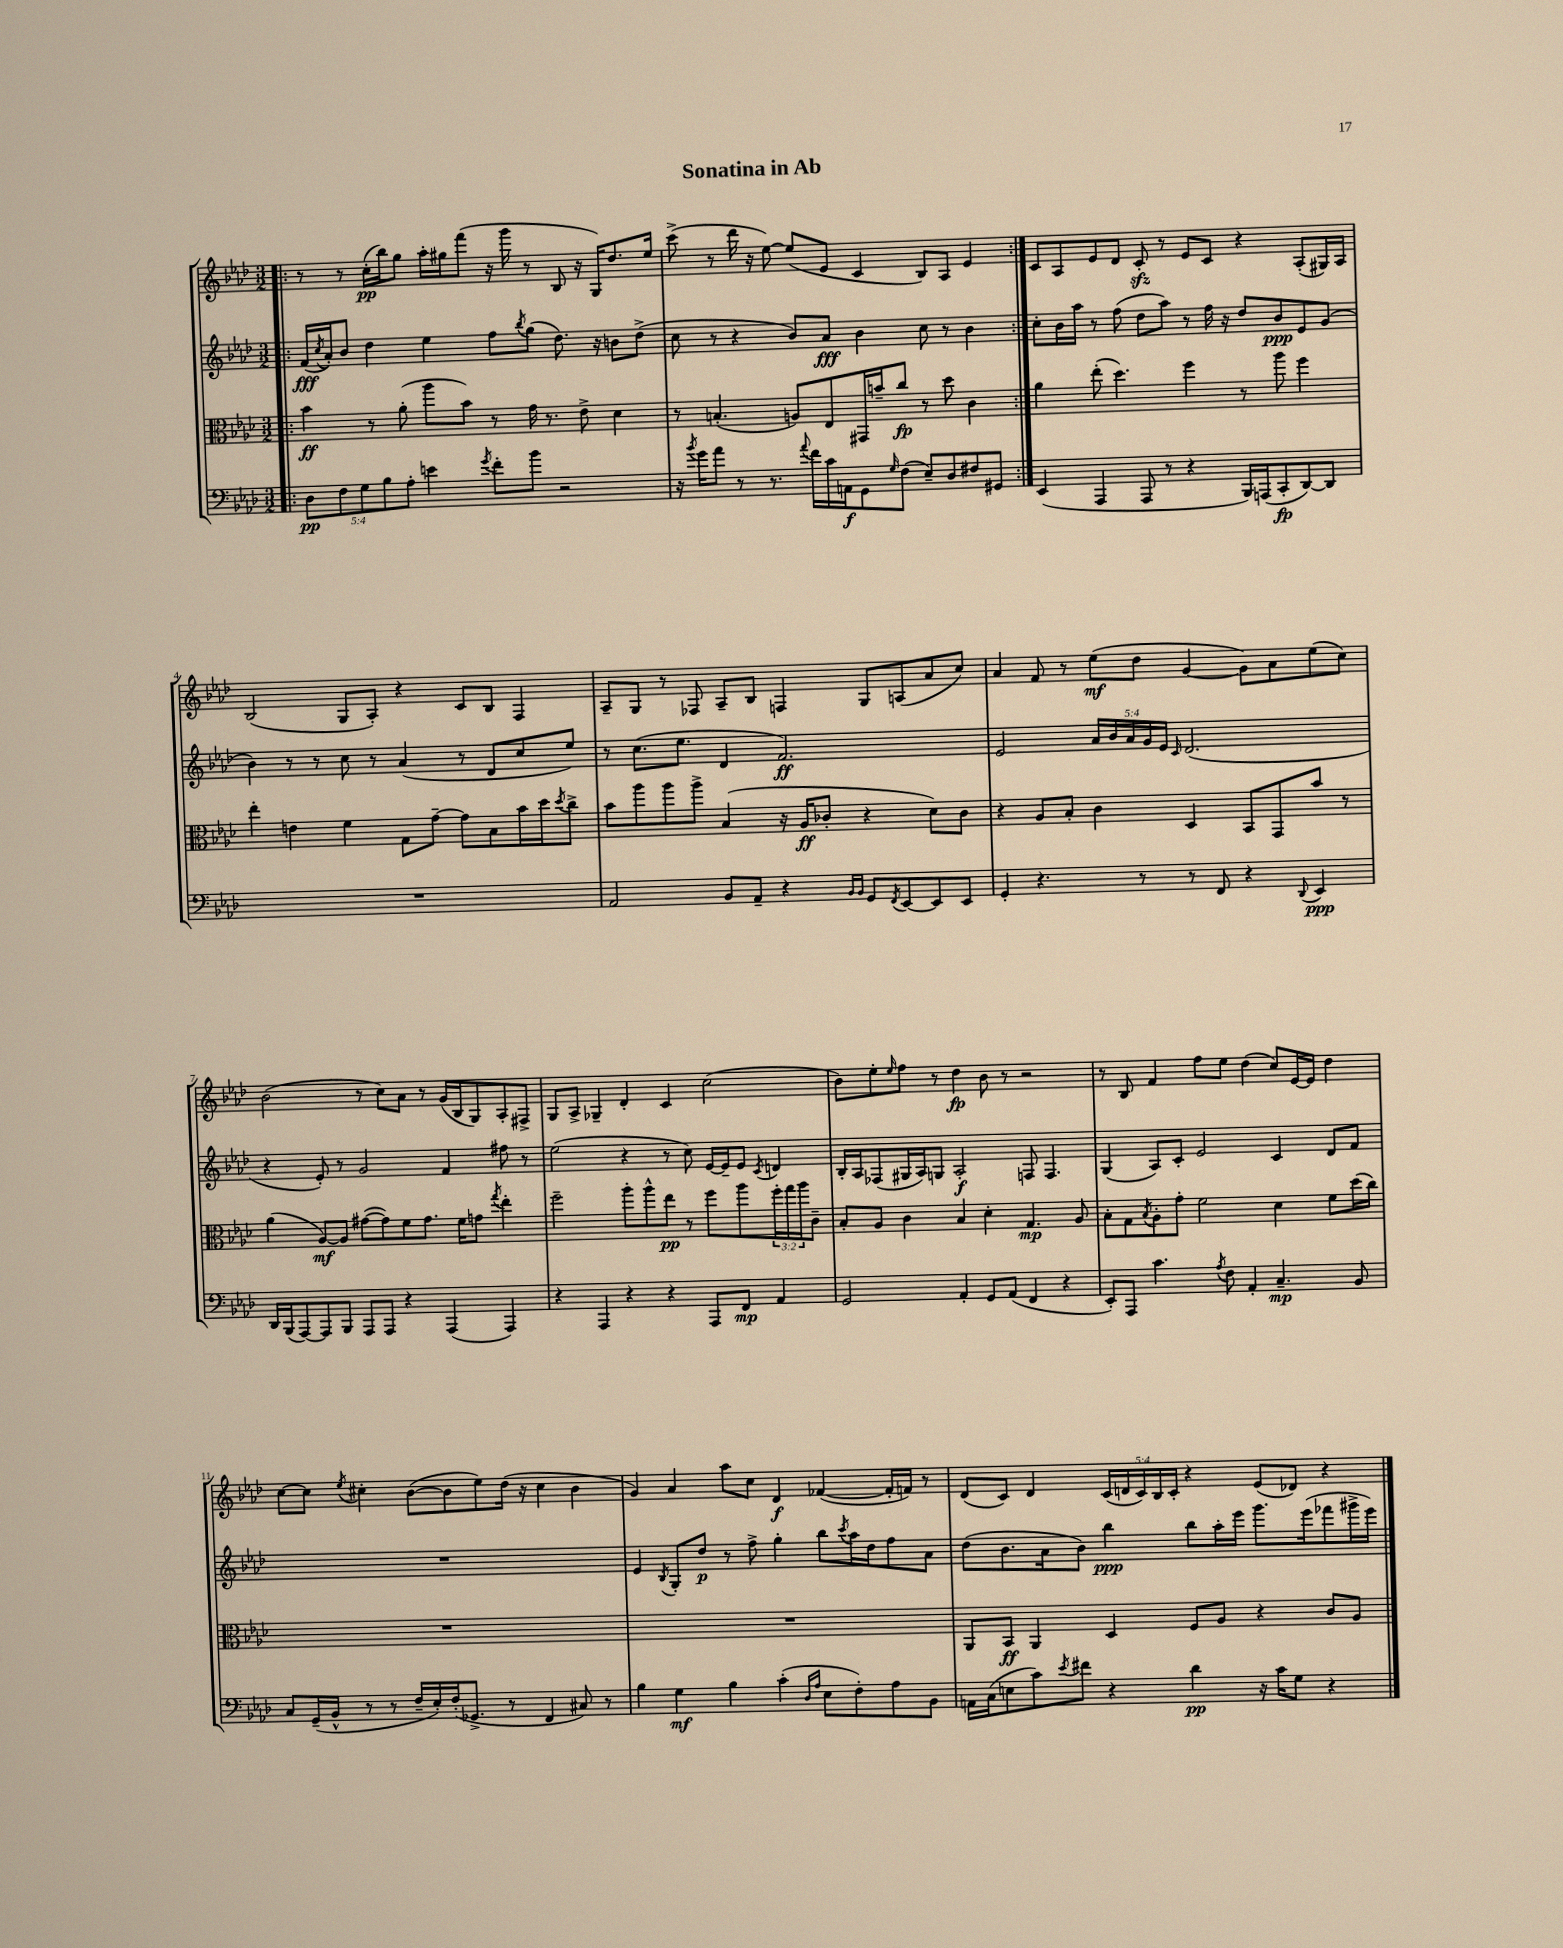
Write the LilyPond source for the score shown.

\header { title = "Sonatina in Ab" }
<<
\new StaffGroup <<
\new Staff = "s0" {
    \clef treble \key aes \major \numericTimeSignature \time 3/2 \override Staff.TupletNumber.text = #tuplet-number::calc-fraction-text
    \repeat volta 2 { \bar ".|:" r8 r8 c''16-.\pp( bes''16) g''8 aes''16-. gis''16 f'''8( r16 g'''16 r8 bes8 r16 g16) des''8. ees''16 |
    c'''8->( r8 des'''16 r16 ees''8~) ees''8( ees'8 c'4 bes8) aes8 ees'4 | }
    c'8 aes8 ees'8 des'8 c'8-.\sfz r8 ees'8 c'8 r4 aes8-.( gis16) aes16 |
    bes2( g8 aes8-.) r4 c'8 bes8 f4 |
    aes8-- g8 r8 fes8 aes8-- bes8 f4 g8 a8( aes'8 c''8) |
    aes'4 f'8 r8 ees''8\mf( des''8 g'4~ g'8) aes'8 ees''8( c''8) |
    bes'2( r8 c''8) aes'8 r8 g'16( bes16 g8) aes8-. fis8-> |
    g8 aes8-> ges4-- des'4-. c'4 c''2( |
    bes'8) ees''8-. \grace { ees''16 } f''8 r8 des''4\fp bes'8 r8 r2 |
    r8 bes8 f'4 f''8 ees''8 des''4( c''8) ees'16~ ees'16 des''4 |
    c''8~ c''8 \acciaccatura { ees''8 } cis''4-. bes'8~( bes'8 ees''8) des''16( r16 cis''4 bes'4 |
    g'4) aes'4 aes''8 c''8 des'4\f fes'4~( fes'16-. f'16) r8 |
    des'8( c'8) des'4 \tuplet 5/4 { c'16( d'16 c'16) bes16 c'16-. } r4 ees'8( des'8) r4 \bar "|." |
}
\new Staff = "s1" {
    \clef treble \key aes \major \numericTimeSignature \time 3/2 \override Staff.TupletNumber.text = #tuplet-number::calc-fraction-text
    \repeat volta 2 { \bar ".|:" f'16\fff( \acciaccatura { c''8 } aes'16-.) bes'8 des''4 ees''4 f''8 \acciaccatura { bes''8 } g''8( des''8.) r16 b'8 des''8->( |
    c''8 r8 r4 bes'8) aes'8\fff bes'4 c''8 r8 bes'4 | }
    c''8-. bes'16 aes''16 r8 f''8( des''8 aes''8) r8 f''16 r16 des''8 bes'8\ppp ees'8 g'8( |
    bes'4) r8 r8 c''8 r8 aes'4( r8 des'8 c''8 ees''8) |
    r8 c''8.( ees''8. des'4 f'2.\ff) |
    ees'2 \tuplet 5/4 { aes'16 bes'16 aes'16 g'16 ees'16 } \grace { c'16 } des'2.( |
    r4 ees'8-.) r8 g'2 f'4 fis''8 r8 |
    ees''2( r4 r8 c''8) ees'16~ ees'16-- ees'8 \acciaccatura { c'8 } d'4 |
    bes16-. aes16 fes8( gis16 aes16) g8 aes2-.\f f8 f4. |
    g4( aes8) c'8-. ees'2 c'4 des'8 f'8 |
    R1. |
    ees'4 \acciaccatura { bes8 } g8-. des''8\p r8 f''8-> g''4-. bes''8 \acciaccatura { c'''8 } aes''16 des''16 f''8 aes'8 |
    des''8( bes'8. aes'16 bes'8) bes''4\ppp bes''8 aes''16-. ees'''16 g'''8. ees'''16( fes'''8 gis'''16-> ees'''16) \bar "|." |
}
\new Staff = "s2" {
    \clef alto \key aes \major \numericTimeSignature \time 3/2 \override Staff.TupletNumber.text = #tuplet-number::calc-fraction-text
    \repeat volta 2 { \bar ".|:" bes'4\ff r8 aes'8-.( aes''8 bes'8) r8 g'16 r8. ees'8-> des'4 |
    r8 b4.-.( a8) ees8 gis,16 b'16-- c''8\fp r8 des''8 c'4 | }
    aes'4 ees''8-.( des''4.) f''4 r8 aes''8 f''4 |
    ees''4-. e'4 f'4 g8 g'8~-- g'8 bes8 bes'16 des''16 \acciaccatura { des''8 } c''8-> |
    bes'8 aes''8 aes''8 aes''8-> bes4( r16 aes16\ff ces'8-. r4 des'8) ces'8 |
    r4 aes8 bes8-. c'4 des4 bes,8 g,8 bes'8 r8 |
    aes'4( aes8~\mf) aes8 gis'8~( gis'8) f'8 gis'8. f'16 g'8 \acciaccatura { g''8 } ees''4-. |
    f''2-- aes''8-. aes''8-^ ees''8\pp r8 f''8 aes''8 \tuplet 3/2 { f''16-. g''16 aes''16 } c'8-- |
    bes8-. aes8 c'4 bes4 des'4-. g4.\mp aes8 |
    bes8-. g8 \acciaccatura { bes8 } aes8-. g'8-. f'2 des'4 f'8 des''16( c''16) |
    R1. |
    R1. |
    aes,8 bes,8\ff aes,4 des4 f8 aes8 r4 c'8 aes8 \bar "|." |
}
\new Staff = "s3" {
    \clef bass \key aes \major \numericTimeSignature \time 3/2 \override Staff.TupletNumber.text = #tuplet-number::calc-fraction-text
    \repeat volta 2 { \bar ".|:" \tuplet 5/4 { des8\pp f8 g8 bes8 aes8-. } e'4 \acciaccatura { g'8 } f'8-. bes'8 r2 |
    r16 \acciaccatura { bes'8 } g'16 aes'8 r8 r8. \appoggiatura { aes'8 } f'16 c'16 a,16\f g,8 \grace { g16 } f8( ees8--) des8 fis8 gis,8 | }
    ees,4( aes,,4 aes,,8 r8 r4 bes,,16) a,,16( c,8-.\fp des,8~) des,8 |
    R1. |
    aes,2 bes,8 aes,8-- r4 \grace { bes,16 bes,16 } g,8 \acciaccatura { f,8 } ees,8~ ees,8 ees,8 |
    g,4-. r4. r8 r8 f,8 r4 \appoggiatura { des,8 } ees,4\ppp |
    des,16 bes,,16( aes,,8~) aes,,8 bes,,8 aes,,8 aes,,8 r4 aes,,4( aes,,4) |
    r4 aes,,4 r4 r4 aes,,8 f,8\mp aes,4 |
    g,2 aes,4-. g,8 aes,8( f,4 r4 |
    ees,8-.) aes,,8 c'4. \acciaccatura { aes8 } f8 aes,4-. c4.--\mp bes,8 |
    c8 g,16--( bes,16-^ r8 r8 f16-- ees16-.) f16-.( ges,8.-> r8 f,4 cis8) r8 |
    bes4 g4\mf bes4 c'4-.( \grace { des16 aes16 } ees8 f8-.) aes8 bes,8 |
    a,16 c16( e8 c'8) \acciaccatura { ees'8 } fis'8 r4 des'4\pp r16 c'16 g8 r4 \bar "|." |
}
>>
>>
